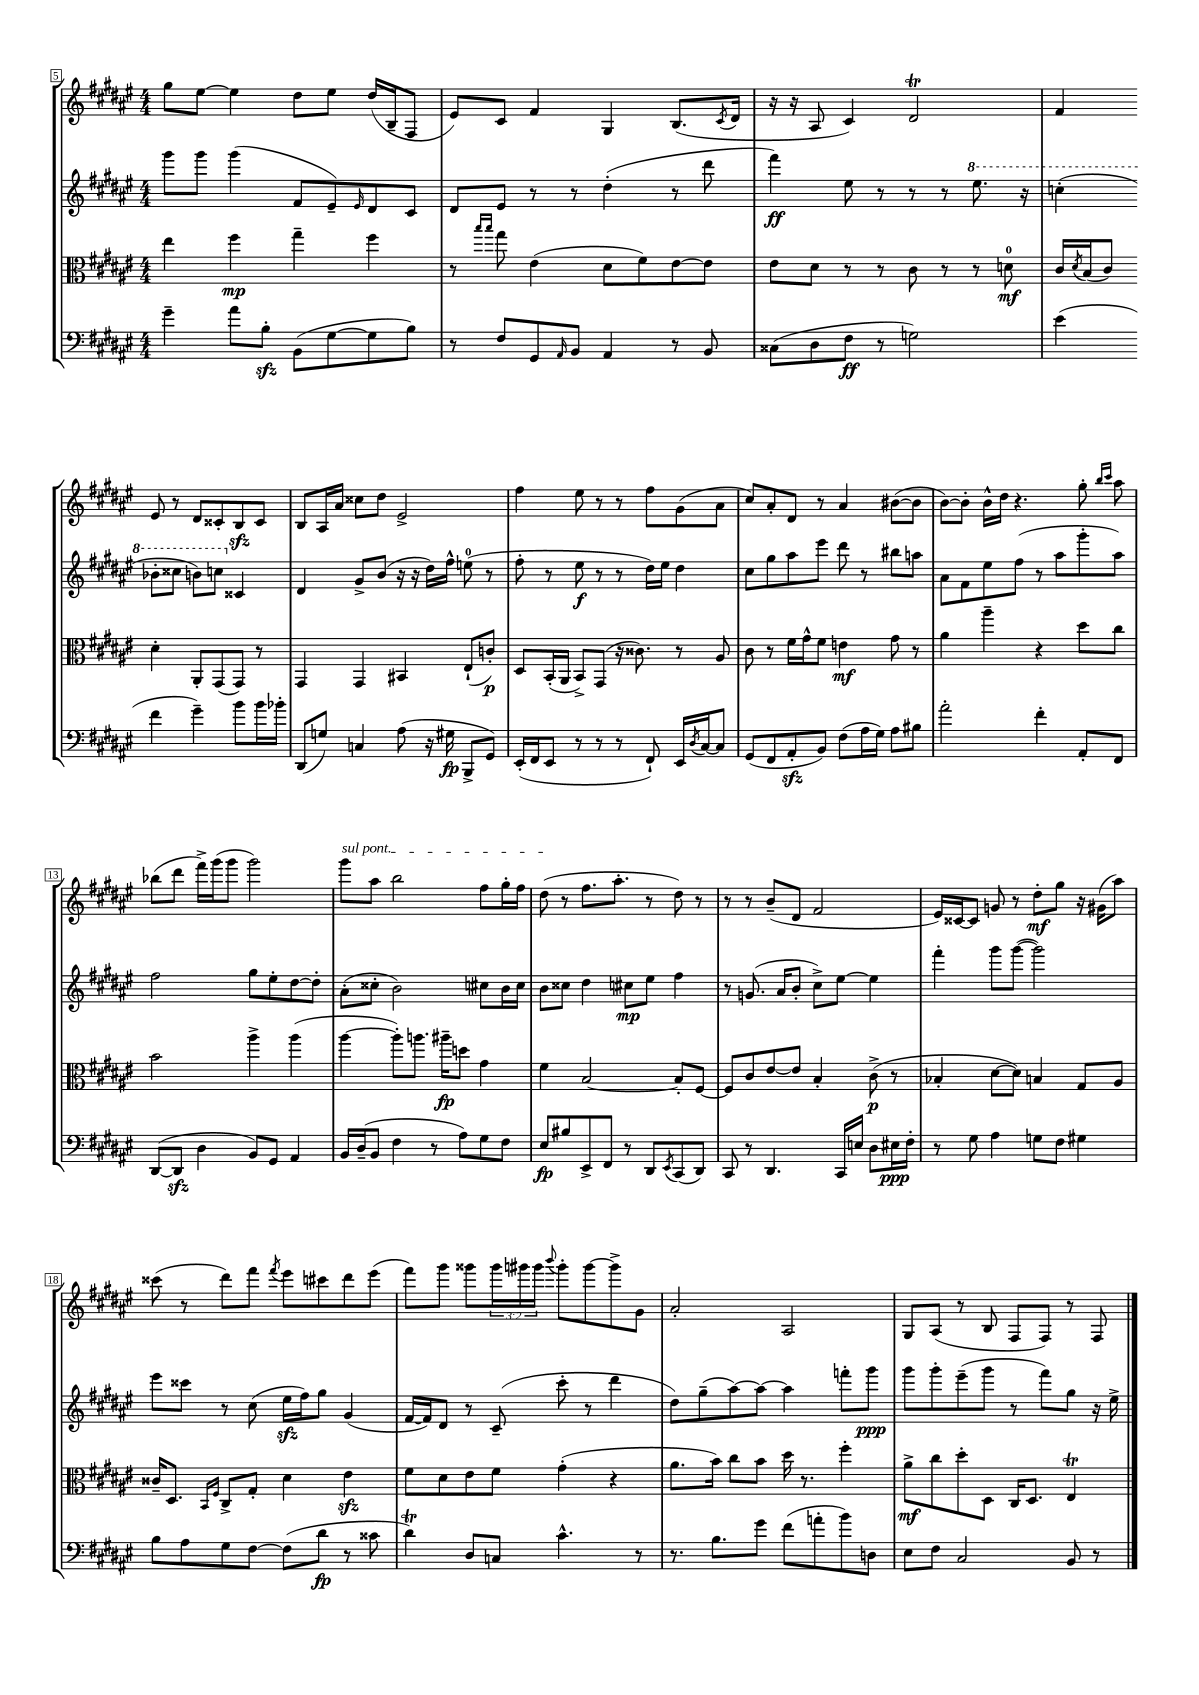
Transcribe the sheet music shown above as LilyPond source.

<<
\new StaffGroup <<
\new Staff = "s0" {
    \clef treble \key fis \major \numericTimeSignature \time 4/4 \override Staff.TupletNumber.text = #tuplet-number::calc-fraction-text
    gis''8 eis''8~ eis''4 dis''8 eis''8 dis''16( b16-- fis8 |
    eis'8) cis'8 fis'4 gis4 b8.( \acciaccatura { cis'8 } dis'16 |
    r16 r16 ais8 cis'4) dis'2\trill |
    fis'4 eis'8 r8 dis'8 cisis'8-. b8\sfz cisis'8 |
    b8 ais16 ais'16 cisis''8 dis''8 eis'2-> |
    fis''4 eis''8 r8 r8 fis''8 gis'8( ais'8 |
    cis''8) ais'8-. dis'8 r8 ais'4 bis'8~( bis'8 |
    b'8~) b'8-. b'16-^ dis''16 r4. gis''8-. \grace { b''16 cis'''16 } ais''8 |
    bes''8( dis'''8 fis'''16->) gis'''16( gis'''8 gis'''2) |
    \once \override TextSpanner.bound-details.left.text = \markup { \italic "sul pont." } gis'''8\startTextSpan ais''8 b''2 fis''8 gis''16-. fis''16 |
    dis''8\stopTextSpan( r8 fis''8. ais''8.-. r8 dis''8) r8 |
    r8 r8 b'8--( dis'8 fis'2 |
    eis'16) cisis'16~ cisis'8 g'8 r8 dis''8-.\mf gis''8 r16 gis'16( ais''8) |
    cisis'''8( r8 dis'''8) fis'''8 \acciaccatura { fis'''8 } eis'''8 cis'''8 dis'''8 eis'''8( |
    fis'''8) gis'''8 gisis'''8 \tuplet 3/2 { gisis'''16 gis'''16 gis'''16 } \appoggiatura { b'''8 } gis'''8-. gis'''8~ gis'''8-> gis'8 |
    ais'2-. ais2 |
    gis8 ais8( r8 b8 fis8 fis8) r8 fis8 \bar "|." |
}
\new Staff = "s1" {
    \clef treble \key fis \major \numericTimeSignature \time 4/4
    gis'''8 gis'''8 gis'''4( fis'8 eis'8--) \grace { eis'16 } dis'8 cis'8 |
    dis'8 eis'8 r8 r8 dis''4-.( r8 dis'''8 |
    fis'''4\ff) eis''8 r8 r8 r8 \ottava #1 eis'''8. r16 |
    c'''4-.( bes''8-. cisis'''8 b''8) c'''8 \ottava #0 cisis'4 |
    dis'4 gis'8-> b'8( r16 r16 dis''16) fis''16-^ e''8-0( r8 |
    fis''8-. r8 eis''8\f r8 r8 dis''16) eis''16 dis''4 |
    cis''8 gis''8 ais''8 eis'''8 dis'''8 r8 bis''8 a''8 |
    ais'8 fis'8 eis''8 fis''8( r8 ais''8 gis'''8-. ais''8) |
    fis''2 gis''8 eis''8-. dis''8~ dis''8-. |
    ais'8-.( cisis''8-. b'2) cis''8 b'16 cis''16 |
    b'8 cisis''8 dis''4 cis''8\mp eis''8 fis''4 |
    r8 g'8.( ais'16 b'8-. cis''8->) eis''8~ eis''4 |
    fis'''4-. gis'''8 gis'''8~( gis'''2) |
    eis'''8 cisis'''8 r8 cis''8( eis''16\sfz fis''16) gis''8 gis'4( |
    fis'16~ fis'16) dis'8 r8 cis'8--( cis'''8-. r8 dis'''4 |
    dis''8) gis''8--( ais''8~) ais''8~ ais''4 f'''8-. gis'''8\ppp |
    gis'''8 gis'''8-. eis'''8--( gis'''8 r8 fis'''8) gis''8 r16 eis''16-> \bar "|." |
}
\new Staff = "s2" {
    \clef alto \key fis \major \numericTimeSignature \time 4/4
    eis''4 fis''4\mp gis''4-- fis''4 |
    r8 \grace { b''16 b''16 } gis''8 eis'4( dis'8 fis'8) eis'8~ eis'8 |
    eis'8 dis'8 r8 r8 cis'8 r8 r8 d'8-0\mf |
    cis'16 \acciaccatura { dis'8 } b16( cis'8) dis'4-. ais,8-. gis,8( gis,8) r8 |
    gis,4 gis,4 bis,4 eis8-!( c'8-.\p) |
    dis8 b,16-.( ais,16 b,8->) gis,8( r16 cisis'8.) r8 ais8 |
    cis'8 r8 fis'16 gis'16-^ fis'8 e'4\mf gis'8 r8 |
    ais'4 ais''4-- r4 dis''8 cis''8 |
    b'2 ais''4-> ais''4( |
    ais''4~ ais''8-.) a''8. ais''16--\fp d''8 gis'4 |
    fis'4 b2~ b8-. fis8~ |
    fis8 cis'8 eis'8~ eis'8 b4-. cis'8->\p( r8 |
    bes4-. dis'8~ dis'8) b4 gis8 ais8 |
    cisis'16-- dis8. \grace { b,16 fis16 } cis8-> gis8-. dis'4 eis'4\sfz |
    fis'8 dis'8 eis'8 fis'8 gis'4-.( r4 |
    ais'8. b'16) cis''8 b'8 dis''16 r8. fis''4-. |
    ais'8->\mf cis''8 dis''8-. dis8 cis16 dis8. eis4\trill \bar "|." |
}
\new Staff = "s3" {
    \clef bass \key fis \major \numericTimeSignature \time 4/4
    gis'4-- ais'8 b8-.\sfz b,8( gis8~ gis8 b8) |
    r8 fis8 gis,8 \grace { ais,16 } b,8 ais,4 r8 b,8 |
    cisis8( dis8 fis8\ff r8 g2) |
    eis'4( fis'4 gis'4--) b'8 b'16 bes'16-. |
    dis,8( g8) c4 ais8( r16 gis16\fp b,,8-> gis,8) |
    eis,16-.( fis,16 eis,8 r8 r8 r8 fis,8-!) eis,16 \acciaccatura { dis8 } cis16~ cis8 |
    gis,8( fis,8 ais,8-.\sfz b,8) fis8( ais16 gis16) ais8 bis8 |
    ais'2-. fis'4-. ais,8-. fis,8 |
    dis,8~( dis,8\sfz dis4 b,8) gis,8 ais,4 |
    b,16 dis16--( b,8 fis4 r8 ais8) gis8 fis8 |
    eis8\fp bis8 eis,8-> fis,8 r8 dis,8 \acciaccatura { eis,8 } cis,8( dis,8) |
    cis,8 r8 dis,4. cis,16 e16 dis8 eis16\ppp fis16-. |
    r8 gis8 ais4 g8 fis8 gis4 |
    b8 ais8 gis8 fis8~ fis8( dis'8\fp r8 cisis'8 |
    dis'4\trill) dis8 c8 cis'4.-^ r8 |
    r8. b8. gis'8 fis'8( a'8-. b'8) d8 |
    eis8 fis8 cis2 b,8 r8 \bar "|." |
}
>>
>>
\layout { \context { \Score currentBarNumber = #5 \override BarNumber.stencil = #(make-stencil-boxer 0.1 0.3 ly:text-interface::print) } }
